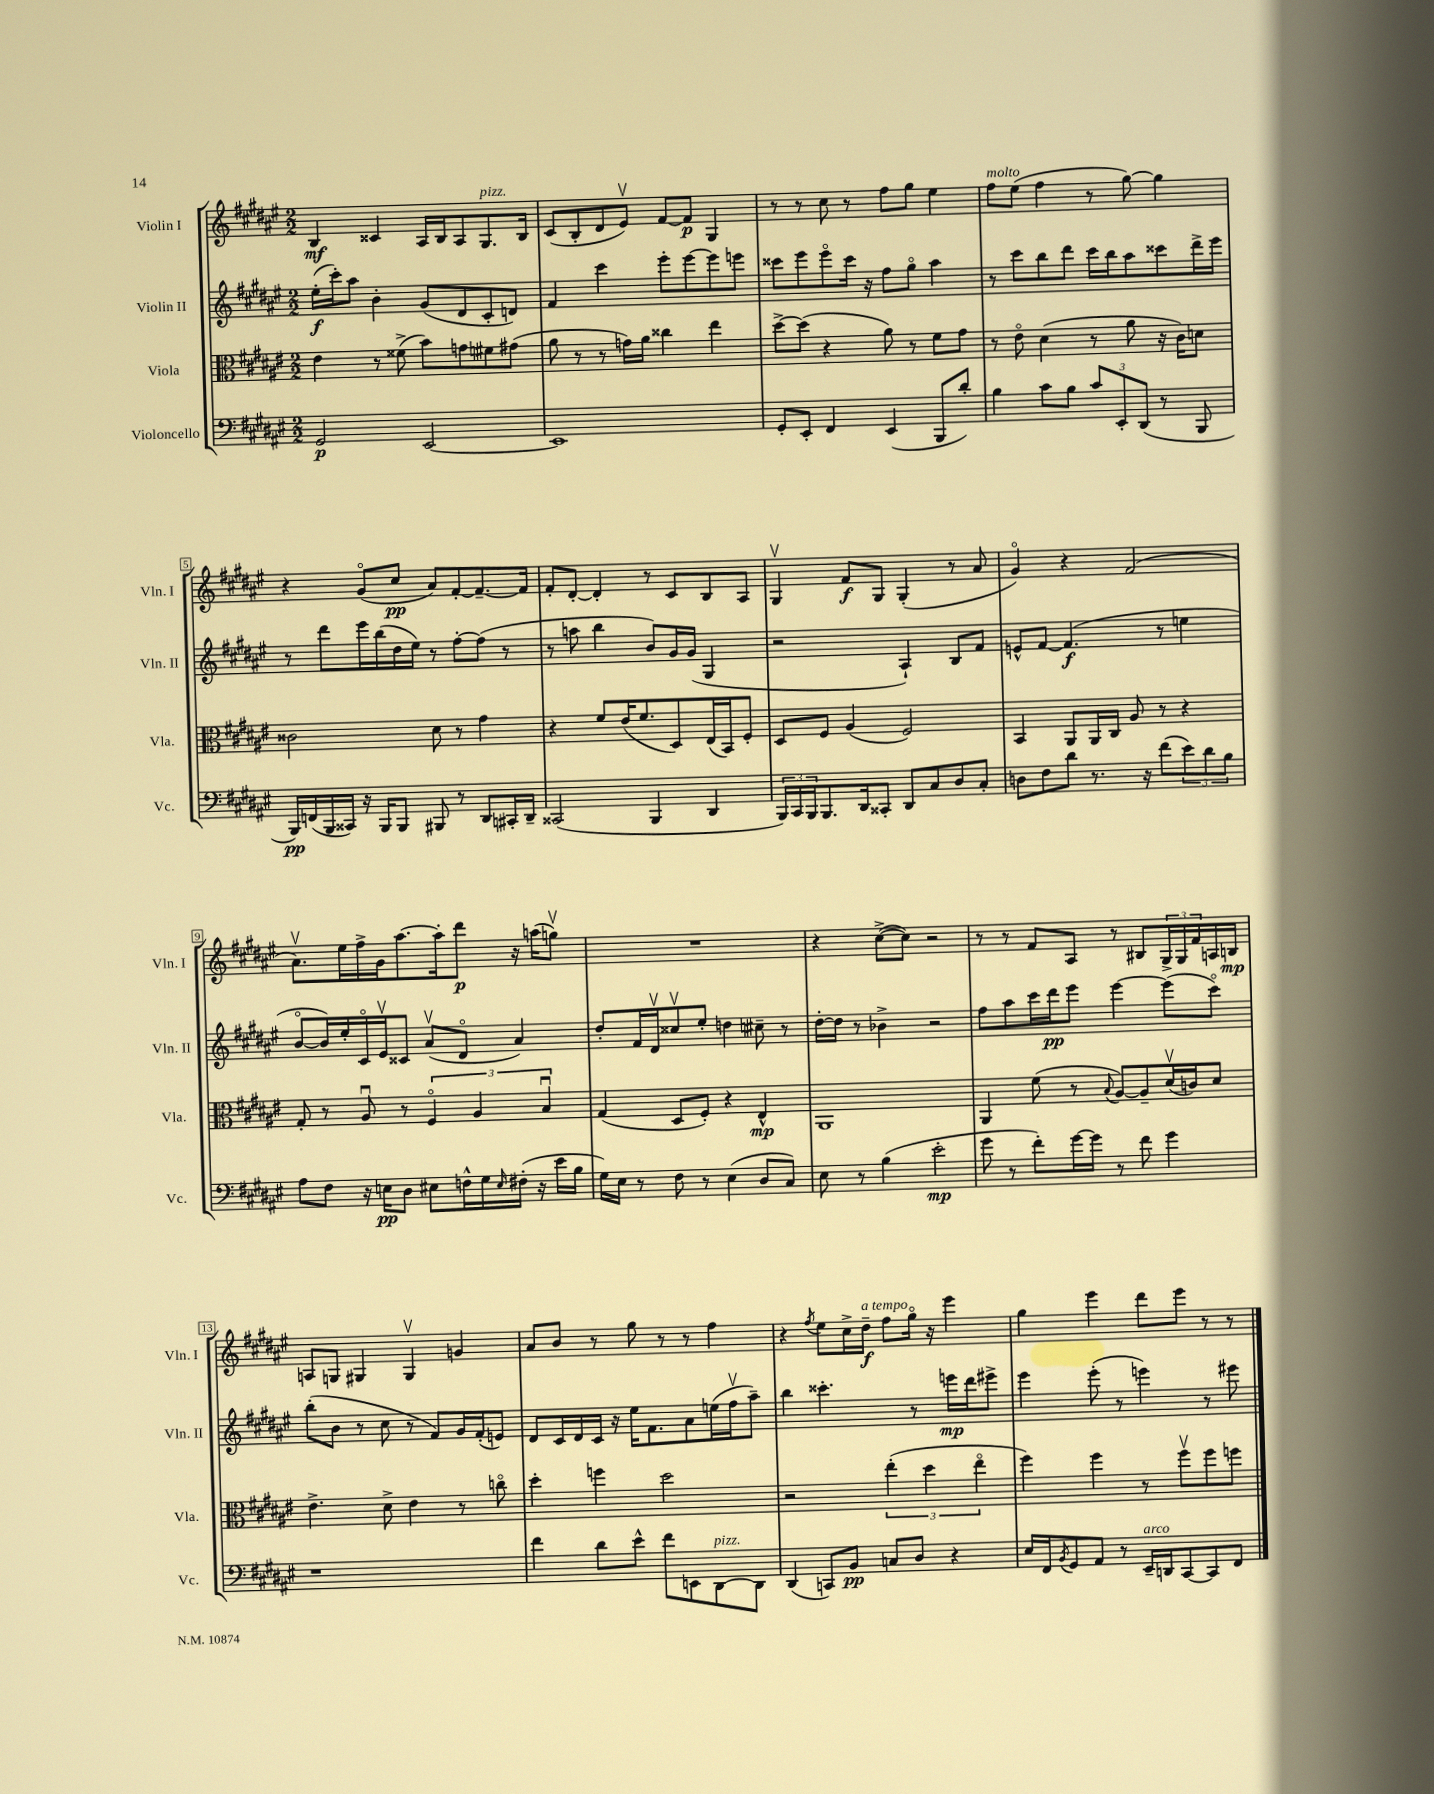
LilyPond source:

<<
\new StaffGroup <<
\new Staff = "s0" \with { instrumentName = "Violin I" shortInstrumentName = "Vln. I" } {
    \clef treble \key fis \major \numericTimeSignature \time 2/2
    b4\mf cisis'4 ais16 b16 ais8 gis8.^\markup { \italic "pizz." } b16 |
    cis'8( b8-. dis'8 eis'8\upbow) fis'8~ fis'8\p gis4 |
    r8 r8 cis''8 r8 fis''8 gis''8 eis''4 |
    fis''8^\markup { \italic "molto" } eis''8( fis''4 r8 gis''8~) gis''4 |
    r4 gis'8\flageolet( cis''8\pp ais'8) fis'8~-. fis'8.~-- fis'16 |
    fis'8-. dis'8~-. dis'4-. r8 cis'8 b8 ais8 |
    gis4\upbow fis'8\f gis8 gis4-.( r8 ais'8 |
    gis'4\flageolet) r4 fis'2( |
    ais'8.\upbow) eis''16 fis''16-> gis'16 ais''8.~ ais''16-. dis'''8\p r16 a''16( g''8\upbow) |
    R1 |
    r4 cis''8~->( cis''8) r2 |
    r8 r8 fis'8 ais8 r8 bis8 \tuplet 3/2 { gis16-> gis16 fis'16 } a16 b16\mp |
    a8 g8 gis4 gis4\upbow g'4 |
    ais'8 b'8 r8 gis''8 r8 r8 fis''4 |
    r4 \acciaccatura { fis''8 } eis''8 cis''16-> dis''16--\f^\markup { \italic "a tempo" } fis''8 gis''16\flageolet r16 eis'''4 |
    gis''4 eis'''4 dis'''8 eis'''8 r8 r8 \bar "|." |
}
\new Staff = "s1" \with { instrumentName = "Violin II" shortInstrumentName = "Vln. II" } {
    \clef treble \key fis \major \numericTimeSignature \time 2/2
    eis''16-.\f( cis'''16-.) ais''8 b'4-. gis'8( dis'8 cis'8-. d'8) |
    fis'4 cis'''4 eis'''8-. eis'''8~ eis'''8 e'''8 |
    cisis'''8 eis'''8 eis'''8\flageolet cisis'''16 r16 fis''8 gis''8\flageolet ais''4 |
    r8 cis'''8 b''8 dis'''8 cis'''16 b''16 ais''8 cisis'''8 dis'''16-> eis'''16 |
    r8 dis'''8 eis'''16 b''16( dis''16 eis''16) r8 fis''8~-. fis''8( r8 |
    r8 a''8 b''4 b'8) gis'16 gis'16( gis4 |
    r2 ais4-!) b8 fis'8 |
    e'8-^ fis'8~ fis'4.\f( r8 e''4 |
    b'8~\flageolet b'16) eis''16-. cis'16\flageolet eis'16\upbow cisis'8 ais'8\upbow( dis'8\flageolet ais'4) |
    dis''8-. fis'16 dis'16\upbow cisis''8\upbow eis''8-. d''4 cis''8-- r8 |
    dis''16~-. dis''16 r8 bes'4-> r2 |
    fis''8 ais''8 cis'''16 dis'''16\pp eis'''8 eis'''4~ eis'''8( cis'''8\flageolet) |
    b''8-.( b'8 r8 cis''8 r8 fis'8) gis'16 fis'16-.( e'8) |
    dis'8 cis'16 dis'16 cis'16 r16 eis''16 fis'8. ais'8 e''16( fis''16\upbow ais''8--) |
    b''4 cisis'''4.-. r8 e'''16\mp dis'''16 eis'''8-> |
    eis'''4 eis'''8-.( r8 e'''4) r8 eis'''8 \bar "|." |
}
\new Staff = "s2" \with { instrumentName = "Viola" shortInstrumentName = "Vla." } {
    \clef alto \key fis \major \numericTimeSignature \time 2/2
    eis'4 r8 fisis'8->( b'8) g'8 fis'8 gis'8( |
    ais'8 r8 r8 g'16) ais'16 cisis''4 eis''4 |
    dis''8~-> dis''8( r4 ais'8) r8 fis'8 gis'8 |
    r8 eis'8\flageolet dis'4( r8 ais'8 r16 cis'16) d'8 |
    cisis'2 dis'8 r8 gis'4 |
    r4 fis'8 eis'16( fis'8. dis8) eis16( b,16) fis8-. |
    dis8 fis8 ais4( fis2) |
    b,4 ais,8 ais,16 cis16 ais8 r8 r4 |
    gis8-. r8 ais8\downbow r8 \tuplet 3/2 { fis4\flageolet ais4 b4\downbow } |
    gis4( dis8 fis8-.) r4 eis4-^\mp |
    ais,1 |
    ais,4 fis'8( r8 \appoggiatura { b8 } ais8~) ais8-- dis'16\upbow( c'16) dis'8 |
    eis'4.-> dis'8-> eis'4 r8 c''8\flageolet |
    dis''4-. f''4 dis''2 |
    r2 \tuplet 3/2 { eis''4-.( dis''4 eis''4\flageolet } |
    fis''4) fis''4 r8 fis''8\upbow fis''8 f''8 \bar "|." |
}
\new Staff = "s3" \with { instrumentName = "Violoncello" shortInstrumentName = "Vc." } {
    \clef bass \key fis \major \numericTimeSignature \time 2/2
    gis,2\p eis,2~ |
    eis,1 |
    gis,8-. eis,8-. fis,4 eis,4( b,,8 dis'8-.) |
    b4 cis'8 b8 \tuplet 3/2 { cis'8 eis,8-. dis,8( } r8 b,,8 |
    b,,16\pp) f,16( b,,16 cisis,16) r16 b,,16 b,,8 bis,,8 r8 dis,8 cis,16-. dis,16-- |
    cisis,2( b,,4 dis,4 |
    \tuplet 3/2 { b,,16) cis,16 b,,16 } b,,8. dis,16 cisis,8-. dis,8 cis8 dis8 cis8-. |
    d8 fis8 dis'8 r8. r16 fis'8( \tuplet 3/2 { eis'8) dis'8 b8 } |
    ais8 fis8 r16 e16\pp dis8 eis8 f16-^ gis16 \grace { eis16 } fis16-.( r16 eis'16 b16 |
    gis16) eis16 r8 fis8 r8 eis4( dis8 cis8) |
    eis8 r8 b4( eis'2-.\mp |
    gis'8 r8 fis'8-.) gis'16~ gis'16 r8 fis'8 gis'4 |
    r1 |
    fis'4 dis'8 eis'8-^ fis'8 e,8 dis,8~^\markup { \italic "pizz." } dis,8 |
    dis,4( c,8) b,8\pp c8 dis8 r4 |
    eis16 fis,16 \acciaccatura { b,8 } gis,8 ais,8 r8 eis,16--^\markup { \italic "arco" } d,16 cis,8~ cis,8 fis,8 \bar "|." |
}
>>
>>
\layout { \context { \Score \override BarNumber.stencil = #(make-stencil-boxer 0.1 0.3 ly:text-interface::print) } }
